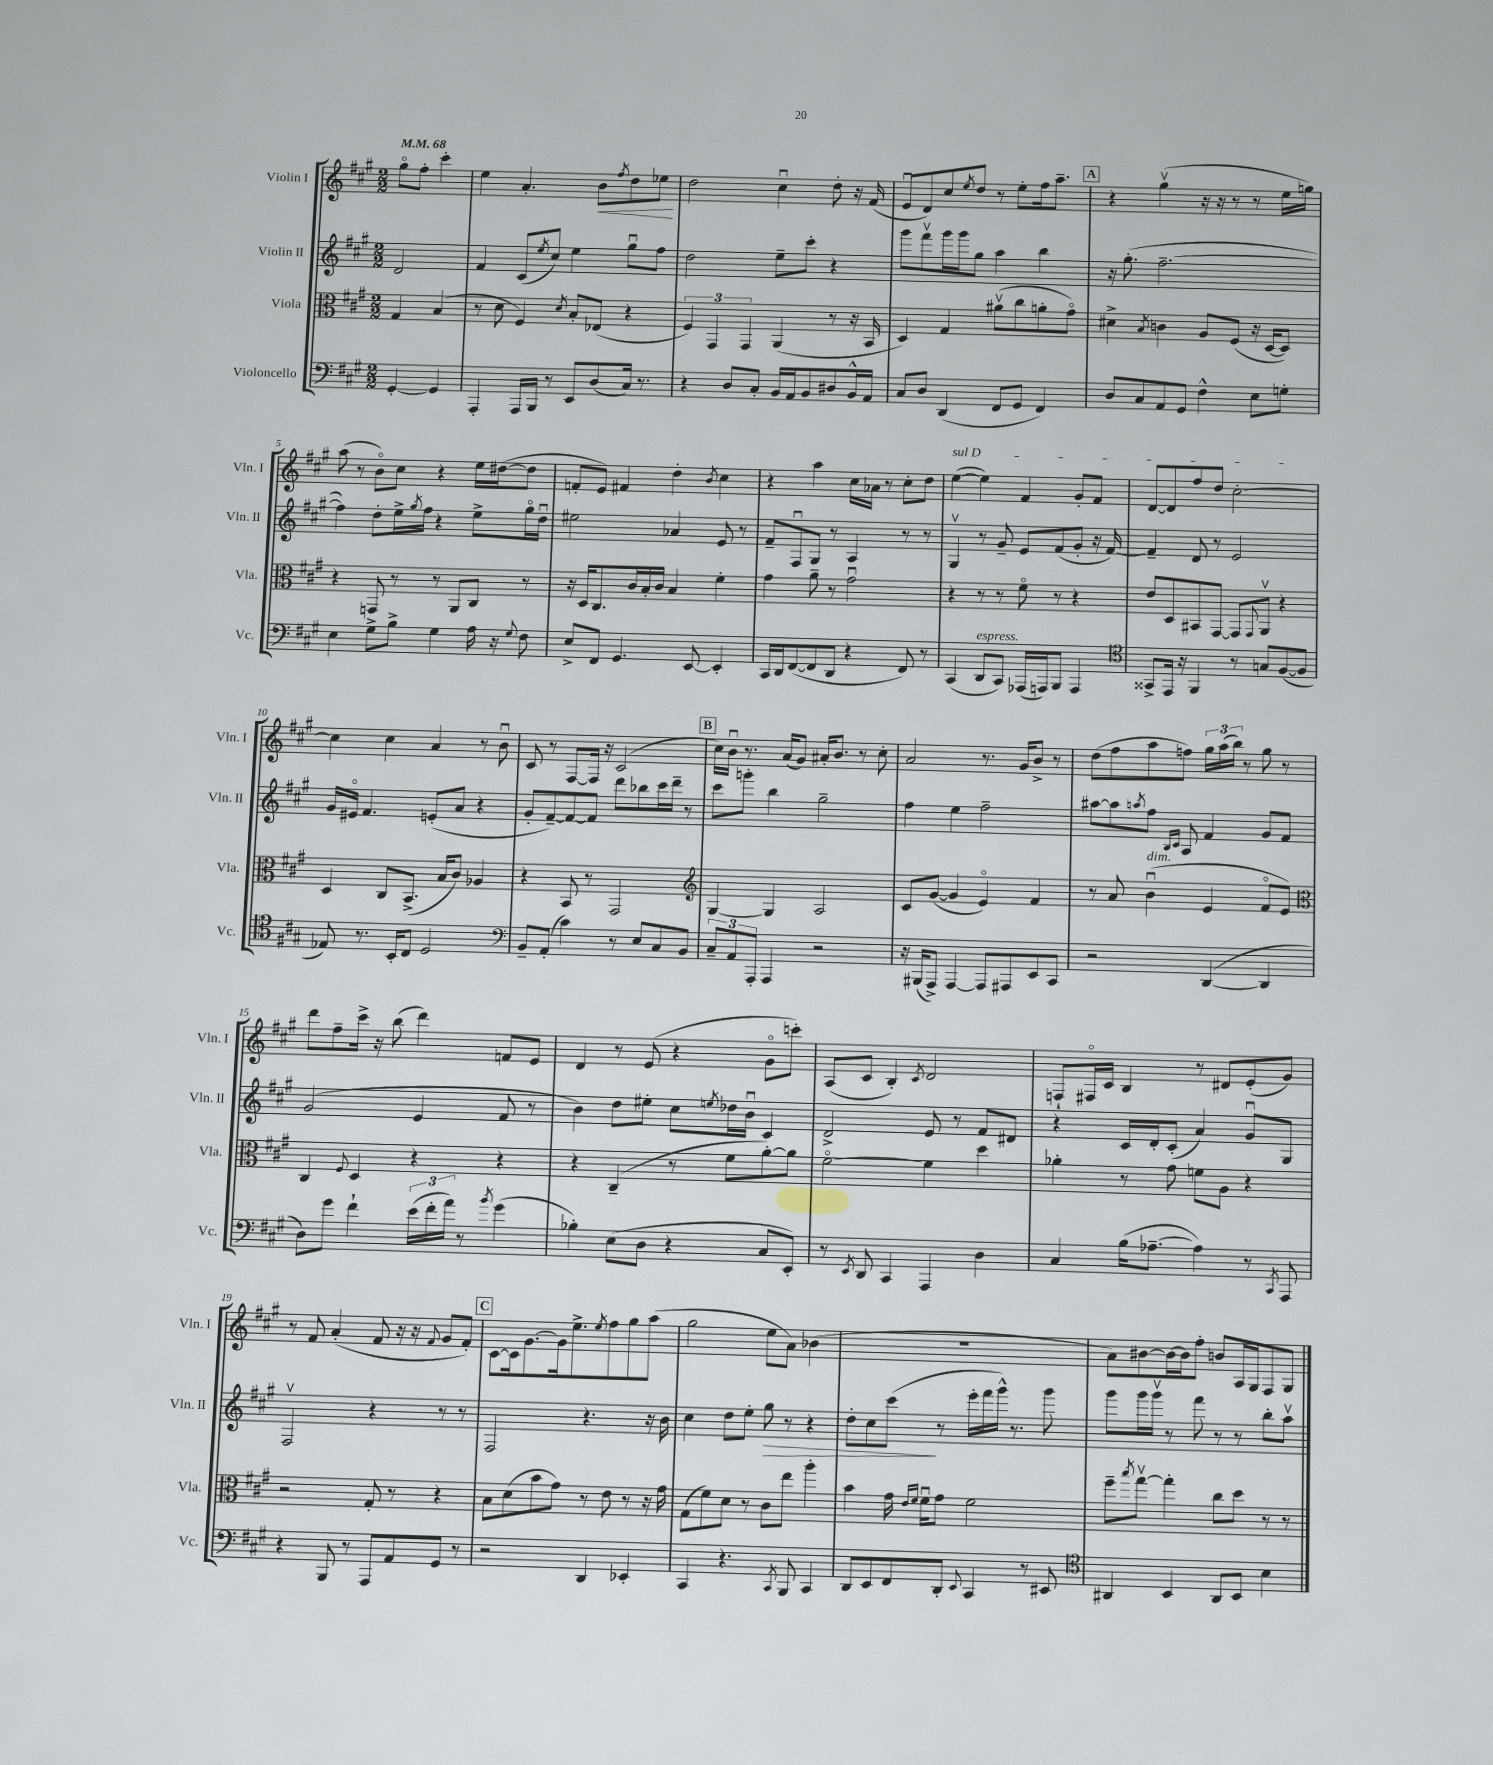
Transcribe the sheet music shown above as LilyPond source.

<<
\new StaffGroup <<
\new Staff = "s0" \with { instrumentName = "Violin I" shortInstrumentName = "Vln. I" } {
    \clef treble \key a \major \numericTimeSignature \time 2/2 \partial 2 \tempo 4 = 68
    gis''8\flageolet fis''8-. cis'''4-. |
    e''4 a'4.-. b'8\< \acciaccatura { fis''8 } d''8 ees''8\! |
    d''2 cis''4\downbow d''8-. r16 fis'16( |
    e'8\downbow d'8) cis''8 \acciaccatura { e''8 } d''8 r8 e''8-. fis''16 a''8.-- |
    \mark \markup { \box "A" } r4 gis''4\upbow( r16 r16 r8 r8 e''16 g''16) |
    a''8( r8 b'8\flageolet) cis''8 r4 e''16 dis''16~( dis''8 |
    f'8-. e'8) fis'4 d''4-. \acciaccatura { b'8 } cis''4 |
    r4 a''4 cis''16 aes'16 r8 cis''8-. d''8 |
    \once \override TextSpanner.bound-details.left.text = \markup { \italic "sul D" } e''4~\startTextSpan( e''4) fis'4 gis'8-. fis'8 |
    d'8~ d'8 fis''8 d''8 cis''2~-.\stopTextSpan |
    cis''4 cis''4 a'4 r8 b'8\downbow |
    cis'8 r8 fis8~ fis16 r16 cis'2( |
    \mark \markup { \box "B" } cis''16) b'16\downbow r8. a'16( gis'8) ais'16-. b'8. r8 cis''8-. |
    a'2 r8. gis'16 b'8-> r8 |
    d''8( fis''8 a''8 f''8) \tuplet 3/2 { gis''16 a''16( b''16) } r8 gis''8 r8 |
    d'''8 fis''8-- cis'''16-> r16 b''8( d'''4) f'8 e'8 |
    d'4 r8 e'8( r4 gis'8\flageolet c'''8-.) |
    a8( cis'8 b4-.) \acciaccatura { cis'8 } d'2 |
    f8-! fis16\flageolet cis'16 b4 r8 dis'8 e'8-.( gis'8) |
    r8 fis'8 a'4-.( fis'8 r16 r16 \appoggiatura { fis'8 } gis'8 fis'8-.) |
    \mark \markup { \box "C" } cis'8~ cis'16 gis'8.~ gis'16 e''8.-> \acciaccatura { e''8 } fis''8 gis''8 a''8( |
    gis''2 e''8 a'8) bes'4( |
    R1 |
    a'8) bis'8~ bis'16~ bis'16 fis''8-. b'8 a16 gis16 fis8 gis8 \bar "|." |
}
\new Staff = "s1" \with { instrumentName = "Violin II" shortInstrumentName = "Vln. II" } {
    \clef treble \key a \major \numericTimeSignature \time 2/2 \partial 2
    d'2 |
    fis'4 cis'8( \acciaccatura { e''8 } cis''8) e''4 gis''8\downbow fis''8 |
    d''2 e''8-- cis'''8-. r4 |
    gis'''8 fis'''8\upbow gis'''16 gis'''16 gis''8 a''4 b''4 |
    \mark \markup { \box "A" } r16 gis''8.-.( fis''2.~-- |
    fis''4) d''8-. e''16-> \acciaccatura { gis''8 } fis''16 r4 e''8-> gis''16\flageolet d''16\downbow |
    eis''2 aes'4 e'8 r8 |
    fis'8-- fis8\downbow gis8 r8 a4 r8 r8 |
    gis4\upbow r8 gis'8-- e'8 fis'8( gis'8-. r16 fis'16~) |
    fis'4-- d'8 r8 e'2 |
    gis'16 eis'16\flageolet fis'4. e'8-.( a'8 r4 |
    gis'8-. fis'8~--) fis'8~ fis'8 d'''8 bes''8 cis'''16 d'''16-- r8 |
    \mark \markup { \box "B" } cis'''8 g'''8-. b''4 gis''2-- |
    fis''4 e''4 fis''2-- |
    ais''8~ ais''8 \acciaccatura { a''8 } fis''8 \grace { b16 cis'16 } a8 fis'4 gis'8 fis'8 |
    gis'2( e'4 fis'8 r8 |
    b'4) d''8 eis''8-. cis''8 \acciaccatura { e''8 } des''16 b'16\downbow cis'4 |
    d'2-> e'8 r8 fis'8 dis'8 |
    r4 cis'16 d'16-. cis'8-.( a'4) gis'8\downbow gis8 |
    fis2\upbow r4 r8 r8 |
    \mark \markup { \box "C" } fis2 r4. r16 b'16 |
    cis''4 d''8 e''8-. gis''8\> r8 r4 |
    d''8-. cis''8 cis'''8\!( r8 e'''16-. fis'''16 gis'''16-^) r8. gis'''8 |
    gis'''8 gis'''16 gis'''16\upbow r8 fis'''8 r8 r8 b''8-. a''8\upbow \bar "|." |
}
\new Staff = "s2" \with { instrumentName = "Viola" shortInstrumentName = "Vla." } {
    \clef alto \key a \major \numericTimeSignature \time 2/2 \partial 2
    gis4 b4( |
    r8 d'8 fis4) \acciaccatura { d'8 } b8-. ees8( r4 |
    \tuplet 3/2 { fis4) gis,4 gis,4 } a,4( r8 r16 b,16 |
    d4) gis4 ais'8\upbow( cis''8 a'8-. gis'8\flageolet) |
    \mark \markup { \box "A" } dis'4-> \acciaccatura { b8 } c'4 a8 fis8( r16 d16~ d8) |
    r4 g,8 r8 r8 a,8 cis8 r8 |
    r16 d16 cis8. cis'16 b16-. cis'16 b4 fis'4-. |
    gis'4 a'8-- r8 gis'2\downbow |
    r4 r8 r8 fis'8\flageolet r8 r4 |
    e'8 d8 bis,8 gis,8~ gis,8 \appoggiatura { gis,8 } a,8\upbow r4 |
    d4 cis8 b,8.->( b16 cis'8) aes4 |
    r4 b,8 r8 gis,2 |
    \mark \markup { \box "B" } \clef treble gis4~ gis4 a2 |
    cis'8 gis'8~( gis'4 e'4\flageolet) fis'4 |
    r8 a'8 b'4\downbow^\markup { \italic "dim." }( e'4 fis'8\flageolet e'8) |
    \clef alto cis4 \appoggiatura { fis8 } d4 r4 r4 |
    r4 cis4--( r8 fis'8 a'8~-.) a'8 |
    fis'2~\flageolet fis'4 d''4 |
    aes'4-. r8 gis'8 f'8 a8 r4 |
    r2 gis8-. r8 r4 |
    \mark \markup { \box "C" } b8 d'8( b'8 gis'8) r8 e'8 r8 r16 gis'16 |
    gis8( fis'8) d'8 r8 cis'8 e''8 a''4-. |
    b'4 gis'16 \grace { e'16 fis'16 } fis'16\downbow gis'8 fis'2 |
    fis''8-- \acciaccatura { b''8 } gis''8~\upbow gis''4-. cis''8 d''8 r8 r8 \bar "|." |
}
\new Staff = "s3" \with { instrumentName = "Violoncello" shortInstrumentName = "Vc." } {
    \clef bass \key a \major \numericTimeSignature \time 2/2 \partial 2
    gis,4~-. gis,4 |
    a,,4-. a,,16 b,,16 r8 e,8 d8( cis16) r8. |
    r4 d8 cis8-. b,16 a,16 b,8 dis8 b,16-^ a,16 |
    cis8 d8 d,4( fis,8 gis,8 fis,4) |
    \mark \markup { \box "A" } d8 cis8 a,8 gis,8 fis4-^ e8 g8-. |
    e4 gis8-> b8-> gis4 a16 r16 \appoggiatura { gis8 } fis8 |
    e8-> fis,8 gis,4. e,8~ e,4-. |
    cis,16 d,16 fis,8~( fis,8 d,8 r4 fis,8) r8 |
    cis,4( d,8^\markup { \italic "espress." } cis,8) aes,,16( a,,16) b,,8 a,,4 |
    \clef tenor gisis,8-> e,16 r16 fis,4 r8 g8 fis8~( fis8 |
    ees8) r8. b,16-. cis8 d2 |
    \clef bass b,8-- a,8-.( cis'4) r8 e8 cis8 b,8 |
    \mark \markup { \box "B" } \tuplet 3/2 { cis8-- a,8 a,,8-. } a,,4 r2 |
    r16 bis,,16( a,,8->) a,,4~ a,,8 ais,,8 e,8 cis,8 |
    r2 d,4~( d,4 |
    d8) gis'8 fis'4-! \tuplet 3/2 { e'16( fis'16-. a'16) } r8 \acciaccatura { b'8 } gis'4( |
    bes4-.) e8( d8 r4 cis8 e,8-.) |
    r8 \acciaccatura { e,8 } d,8 cis,4 a,,4 d4 |
    cis4 b16( aes8.~-- aes4) r8 \acciaccatura { cis,8 } a,,8 |
    r4 b,,8 r8 a,,8 a,8 gis,8 r8 |
    \mark \markup { \box "C" } r2 d,4 ees,4-. |
    cis,4 r4. \acciaccatura { cis,8 } b,,8 cis,4 |
    d,8 e,8 fis,8 d,8-. \appoggiatura { e,8 } cis,4 r8 eis,8 |
    \clef tenor ais,4 b,4 ais,8 b,8 b4 \bar "|." |
}
>>
>>
